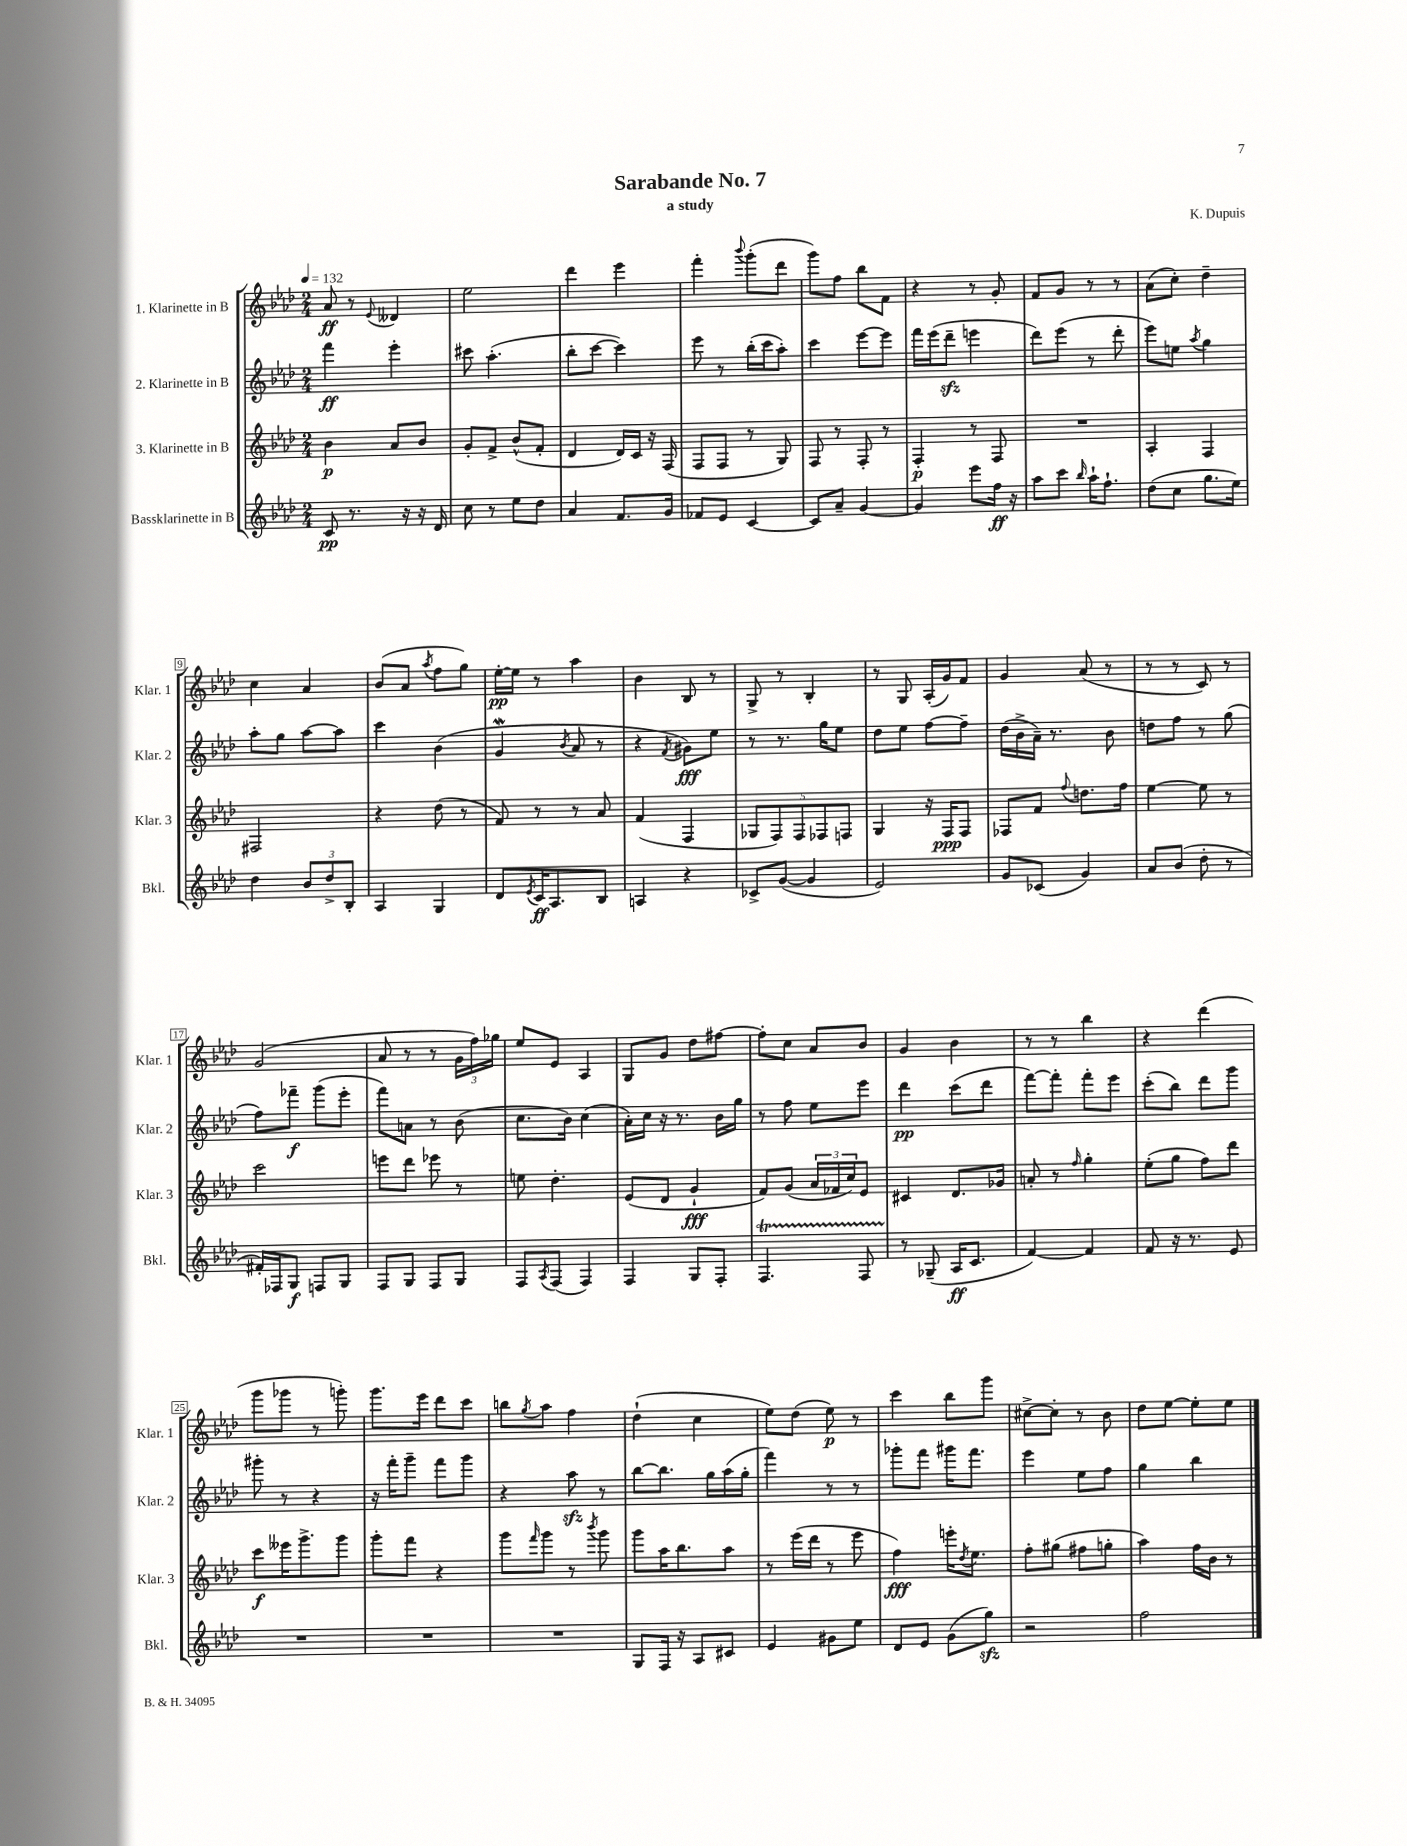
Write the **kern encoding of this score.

**kern	**dynam	**kern	**dynam	**kern	**dynam	**kern	**dynam
*part4	*part4	*part3	*part3	*part2	*part2	*part1	*part1
*staff4	*staff4	*staff3	*staff3	*staff2	*staff2	*staff1	*staff1
*I"Bassklarinette in B	*	*I"3. Klarinette in B	*	*I"2. Klarinette in B	*	*I"1. Klarinette in B	*
*I'Bkl.	*	*I'Klar. 3	*	*I'Klar. 2	*	*I'Klar. 1	*
*clefG2	*	*clefG2	*	*clefG2	*	*clefG2	*
*k[b-e-a-d-]	*	*k[b-e-a-d-]	*	*k[b-e-a-d-]	*	*k[b-e-a-d-]	*
*M2/4	*	*M2/4	*	*M2/4	*	*M2/4	*
*MM132	*	*MM132	*	*MM132	*	*MM132	*
=1	=1	=1	=1	=1	=1	=1	=1
8c/	pp	4b-\	p	4fff\	ff	8a-/	ff
8.r	.	.	.	.	.	8r	.
.	.	.	.	.	.	8qqe-/	.
.	.	8a-/L	.	4eee-'\	.	4d--X/	.
16r	.	.	.	.	.	.	.
16r	.	8b-/J	.	.	.	.	.
16d-/	.	.	.	.	.	.	.
=2	=2	=2	=2	=2	=2	=2	=2
8cc\	.	8g'/L	.	8ccc#X\	.	2ee-\	.
8r	.	8f^/J	.	(4.aa-'\	.	.	.
8ee-\L	.	(8b-^^/L	.	.	.	.	.
8dd-\J	.	8f'/J	.	.	.	.	.
=3	=3	=3	=3	=3	=3	=3	=3
4a-/	.	4d-/	.	8bb-'\L	.	4ddd-\	.
.	.	.	.	[8ccc\J	.	.	.
8.f/L	.	16d-/LL)	.	4ccc\])	.	4eee-\	.
.	.	16c/JJ	.	.	.	.	.
.	.	16r	.	.	.	.	.
16g/Jk	.	(16F/	.	.	.	.	.
=4	=4	=4	=4	=4	=4	=4	=4
8f-X/L	.	8F/L	.	8eee-\	.	4fff'\	.
8e-/J	.	8F/J	.	8r	.	.	.
.	.	.	.	.	.	8qqbbb-/	.
[4c/	.	8r	.	(16bb-'\LL	.	(8ggg'\L	.
.	.	.	.	16ccc\J	.	.	.
.	.	8G/)	.	8aa-'\J)	.	8ddd-\J	.
=5	=5	=5	=5	=5	=5	=5	=5
8c/L]	.	8F/	.	4ccc\	.	8ggg\L)	.
8a-~/J	.	8r	.	.	.	8ff\J	.
[4g/	.	8F'/	.	[8eee-\L	.	8bb-\L	.
.	.	8r	.	8eee-\J]	.	8f\J	.
=6	=6	=6	=6	=6	=6	=6	=6
4g/]	.	4F'/	p	16fff\LL	.	4r	.
.	.	.	.	(16eee-\J	.	.	.
.	.	.	.	8ddd-zz~\J	.	.	.
8eee-\L	.	8r	.	4eeen\	.	8r	.
16ff\Jk	ff	8F/	.	.	.	8g'/	.
16r	.	.	.	.	.	.	.
=7	=7	=7	=7	=7	=7	=7	=7
8aa-\L	.	2r	.	8ddd-\L)	.	8f/L	.
8ccc\J	.	.	.	(8eee-\J	.	8g/J	.
16qqbb-/	.	.	.	.	.	.	.
16aa-`\KL	.	.	.	8r	.	8r	.
8.ff`\J	.	.	.	.	.	.	.
.	.	.	.	8ddd-'\	.	8r	.
=8	=8	=8	=8	=8	=8	=8	=8
(8dd-\L	.	4A-'/	.	8eee-\L)	.	(8a-\L	.
8cc\J	.	.	.	8een\J	.	8cc'\J)	.
.	.	.	.	8qaa-/	.	.	.
8.gg\L	.	4F/	.	4gg\	.	4dd-~\	.
16ee-\Jk)	.	.	.	.	.	.	.
!!LO:LB:g=z
=9	=9	=9	=9	=9	=9	=9	=9
4dd-\	.	2F#X/	.	8aa-'\L	.	4cc\	.
.	.	.	.	8gg\J	.	.	.
12b-/L	.	.	.	[8aa-\L	.	4a-/	.
12dd-^/	.	.	.	.	.	.	.
.	.	.	.	8aa-\J]	.	.	.
12B-'/J	.	.	.	.	.	.	.
=10	=10	=10	=10	=10	=10	=10	=10
4A-/	.	4r	.	4ccc\	.	(8b-/L	.
.	.	.	.	.	.	8a-/J	.
.	.	.	.	.	.	8qaa-/	.
4G/	.	(8dd-\	.	(4b-\	.	8ff\L	.
.	.	8r	.	.	.	8gg\J)	.
=11	=11	=11	=11	=11	=11	=11	=11
8d-/L	.	8f/)	.	4gW/	.	[16ee-'\LL	pp
.	.	.	.	.	.	16ee-\JJ]	.
8qe-/	.	.	.	.	.	.	.
16c/K	ff	8r	.	.	.	8r	.
8.A-/	.	.	.	.	.	.	.
.	.	.	.	8qb-/	.	.	.
.	.	8r	.	8a-/	.	4aa-\	.
8B-/J	.	8a-/	.	8r	.	.	.
=12	=12	=12	=12	=12	=12	=12	=12
4An/	.	(4f/	.	4r	.	4b-\	.
.	.	.	.	8qf/	.	.	.
4r	.	4F/	.	8g#X\L)	fff	8B-/	.
.	.	.	.	8ee-\J	.	8r	.
=13	=13	=13	=13	=13	=13	=13	=13
8c-X^/L	.	10G-X/L	.	8r	.	8G^/	.
.	.	10F/)	.	.	.	.	.
([8g/J	.	.	.	8.r	.	8r	.
.	.	10F/	.	.	.	.	.
4g/]	.	.	.	.	.	4B-'/	.
.	.	10F-X/	.	.	.	.	.
.	.	.	.	16gg\KL	.	.	.
.	.	.	.	8ee-\J	.	.	.
.	.	10Fn/J	.	.	.	.	.
=14	=14	=14	=14	=14	=14	=14	=14
2e-/)	.	4G/	.	8dd-\L	.	8r	.
.	.	.	.	8ee-\J	.	8G/	.
.	.	16r	.	[8ff\L	.	(16A-'/LL	.
.	.	16F/KL	ppp	.	.	16g/J)	.
.	.	8F/J	.	8ff~\J]	.	8f/J	.
=15	=15	=15	=15	=15	=15	=15	=15
8g/L	.	8F-X/L	.	(16dd-\LL	.	4g/	.
.	.	.	.	16b-^\	.	.	.
(8c-X/J	.	8f/J	.	16a-~\JJ)	.	.	.
.	.	.	.	8.r	.	.	.
.	.	8qqff/	.	.	.	.	.
4g/)	.	8.ddn\L	.	.	.	(8a-/	.
.	.	.	.	8b-\	.	8r	.
.	.	16ff\Jk	.	.	.	.	.
=16	=16	=16	=16	=16	=16	=16	=16
8a-/L	.	[4ee-\	.	8ddn\L	.	8r	.
(8b-/J	.	.	.	8ff\J	.	8r	.
8dd-'\	.	8ee-\]	.	8r	.	8c/)	.
8r	.	8r	.	(8gg\	.	8r	.
!!LO:LB:g=z
=17	=17	=17	=17	=17	=17	=17	=17
16f#X'/LL)	.	2ccc\	.	8ff\L)	.	(2g/	.
16F-X/J	.	.	.	.	.	.	.
8G/J	f	.	.	8fff-X~\J	f	.	.
8Fn/L	.	.	.	(8ggg\L	.	.	.
8G/J	.	.	.	8eee-'\J	.	.	.
=18	=18	=18	=18	=18	=18	=18	=18
8F/L	.	8eeen\L	.	8fff\L)	.	8a-/	.
8G/J	.	8ddd-\J	.	8an\J	.	8r	.
8F/L	.	8eee-X\	.	8r	.	8r	.
8G/J	.	8r	.	(8b-\	.	24g\LL	.
.	.	.	.	.	.	24ff\)	.
.	.	.	.	.	.	24gg-X\JJ	.
=19	=19	=19	=19	=19	=19	=19	=19
8F/L	.	8een\	.	8.cc\L	.	8ee-/L	.
8qA-/	.	.	.	.	.	.	.
(8F/J	.	4.dd-'\	.	.	.	8e-/J	.
.	.	.	.	16b-\Jk)	.	.	.
4F/)	.	.	.	(4cc\	.	4A-/	.
=20	=20	=20	=20	=20	=20	=20	=20
4F/	.	(8e-/L	.	16a-'\LL)	.	8G/L	.
.	.	.	.	16cc\JJ	.	.	.
.	.	8d-/J	.	16r	.	8g/J	.
.	.	.	.	8.r	.	.	.
8G/L	.	4g`/	fff	.	.	8dd-\L	.
8F'/J	.	.	.	16b-\LL	.	[8ff#X\J	.
.	.	.	.	16gg\JJ	.	.	.
=21	=21	=21	=21	=21	=21	=21	=21
4.FT/	.	8f/L)	.	8r	.	8ff#'\L]	.
.	.	(8g/J	.	8ff\	.	8cc\J	.
.	.	24a-/LL	.	8ee-\L	.	8a-/L	.
.	.	24f-X/	.	.	.	.	.
.	.	24cc/J)	.	.	.	.	.
8FTTT/	.	8e-/J	.	8eee-\J	.	8b-/J	.
=22	=22	=22	=22	=22	=22	=22	=22
8r	.	4c#X/	.	4ddd-\	pp	4g/	.
(8G-X~/	.	.	.	.	.	.	.
16A-/KL	ff	8.d-/L	.	(8ccc\L	.	4b-\	.
8.c/J	.	.	.	.	.	.	.
.	.	.	.	8ddd-\J	.	.	.
.	.	16g-X/Jk	.	.	.	.	.
=23	=23	=23	=23	=23	=23	=23	=23
[4f/)	.	8an'/	.	[8fff\L)	.	8r	.
.	.	8r	.	8fff'\J]	.	8r	.
.	.	16qqff/	.	.	.	.	.
4f/]	.	4gg'\	.	8fff'\L	.	4bb-\	.
.	.	.	.	8eee-\J	.	.	.
=24	=24	=24	=24	=24	=24	=24	=24
8f/	.	(8ee-'\L	.	(8ccc'\L	.	4r	.
16r	.	8gg\J	.	8bb-\J)	.	.	.
8.r	.	.	.	.	.	.	.
.	.	8ff\L)	.	8ddd-\L	.	(4ddd-\	.
8e-/	.	8ddd-\J	.	8ggg\J	.	.	.
!!LO:LB:g=z
=25	=25	=25	=25	=25	=25	=25	=25
2r	.	8ccc\L	f	8ggg#X'\	.	8ggg\L	.
.	.	16eee--X\K	.	8r	.	8ggg-X\J	.
.	.	8.ggg^\	.	.	.	.	.
.	.	.	.	4r	.	8r	.
.	.	8ggg\J	.	.	.	8gggn'\)	.
=26	=26	=26	=26	=26	=26	=26	=26
2r	.	8ggg'\L	.	16r	.	8.ggg\L	.
.	.	.	.	16fff'\KL	.	.	.
.	.	8fff\J	.	8ggg~\J	.	.	.
.	.	.	.	.	.	16eee-\Jk	.
.	.	4r	.	8fff\L	.	8ddd-\L	.
.	.	.	.	8ggg\J	.	8ccc\J	.
=27	=27	=27	=27	=27	=27	=27	=27
2r	.	8ggg\L	.	4r	.	8bbn\L	.
.	.	16qqfff/	.	.	.	8qgg/	.
.	.	8ggg\J	.	.	.	8aa-\J	.
.	.	8r	.	8aa-zz\	.	4ff\	.
.	.	8qbbb-/	.	.	.	.	.
.	.	8ggg\	.	8r	.	.	.
=28	=28	=28	=28	=28	=28	=28	=28
8G/L	.	8ggg\L	.	[8bb-\L	.	(4dd-`\	.
16F/Jk	.	16aa-\K	.	8.bb-\J]	.	.	.
16r	.	8.bb-\	.	.	.	.	.
8A-/L	.	.	.	.	.	4cc\	.
.	.	.	.	16gg\LL	.	.	.
8c#X/J	.	8aa-\J	.	(16aa-\	.	.	.
.	.	.	.	16gg'\JJ	.	.	.
=29	=29	=29	=29	=29	=29	=29	=29
4e-/	.	8r	.	4fff\)	.	8ee-\L)	.
.	.	(16eee-\LL	.	.	.	(8dd-\J	.
.	.	16ddd-\JJ	.	.	.	.	.
8g#X\L	.	8r	.	8r	.	8ee-\)	p
8ee-\J	.	8eee-\	.	8r	.	8r	.
=30	=30	=30	=30	=30	=30	=30	=30
8d-/L	.	4ff\)	fff	8ggg-X'\L	.	4ccc\	.
8e-/J	.	.	.	8fff\J	.	.	.
(8g\L	.	16eeen'\KL	.	16ggg#X\KL	.	8bb-\L	.
.	.	8qdd-/	.	.	.	.	.
.	.	8.ee-\J	.	8.fff\J	.	.	.
8ggzz\J)	.	.	.	.	.	8ggg\J	.
=31	=31	=31	=31	=31	=31	=31	=31
2r	.	8ff'\L	.	4eee-\	.	[8cc#X^\L	.
.	.	(8gg#X\J	.	.	.	8cc#'\J]	.
.	.	8ff#X\L	.	8ee-\L	.	8r	.
.	.	8ggn'\J	.	8ff\J	.	8b-\	.
=32	=32	=32	=32	=32	=32	=32	=32
2ff\	.	4aa-\)	.	4gg\	.	8dd-\L	.
.	.	.	.	.	.	[8ee-\J	.
.	.	16ff\LL	.	4bb-\	.	8ee-'\L]	.
.	.	16b-\JJ	.	.	.	.	.
.	.	8r	.	.	.	8ee-\J	.
==	==	==	==	==	==	==	==
*-	*-	*-	*-	*-	*-	*-	*-
